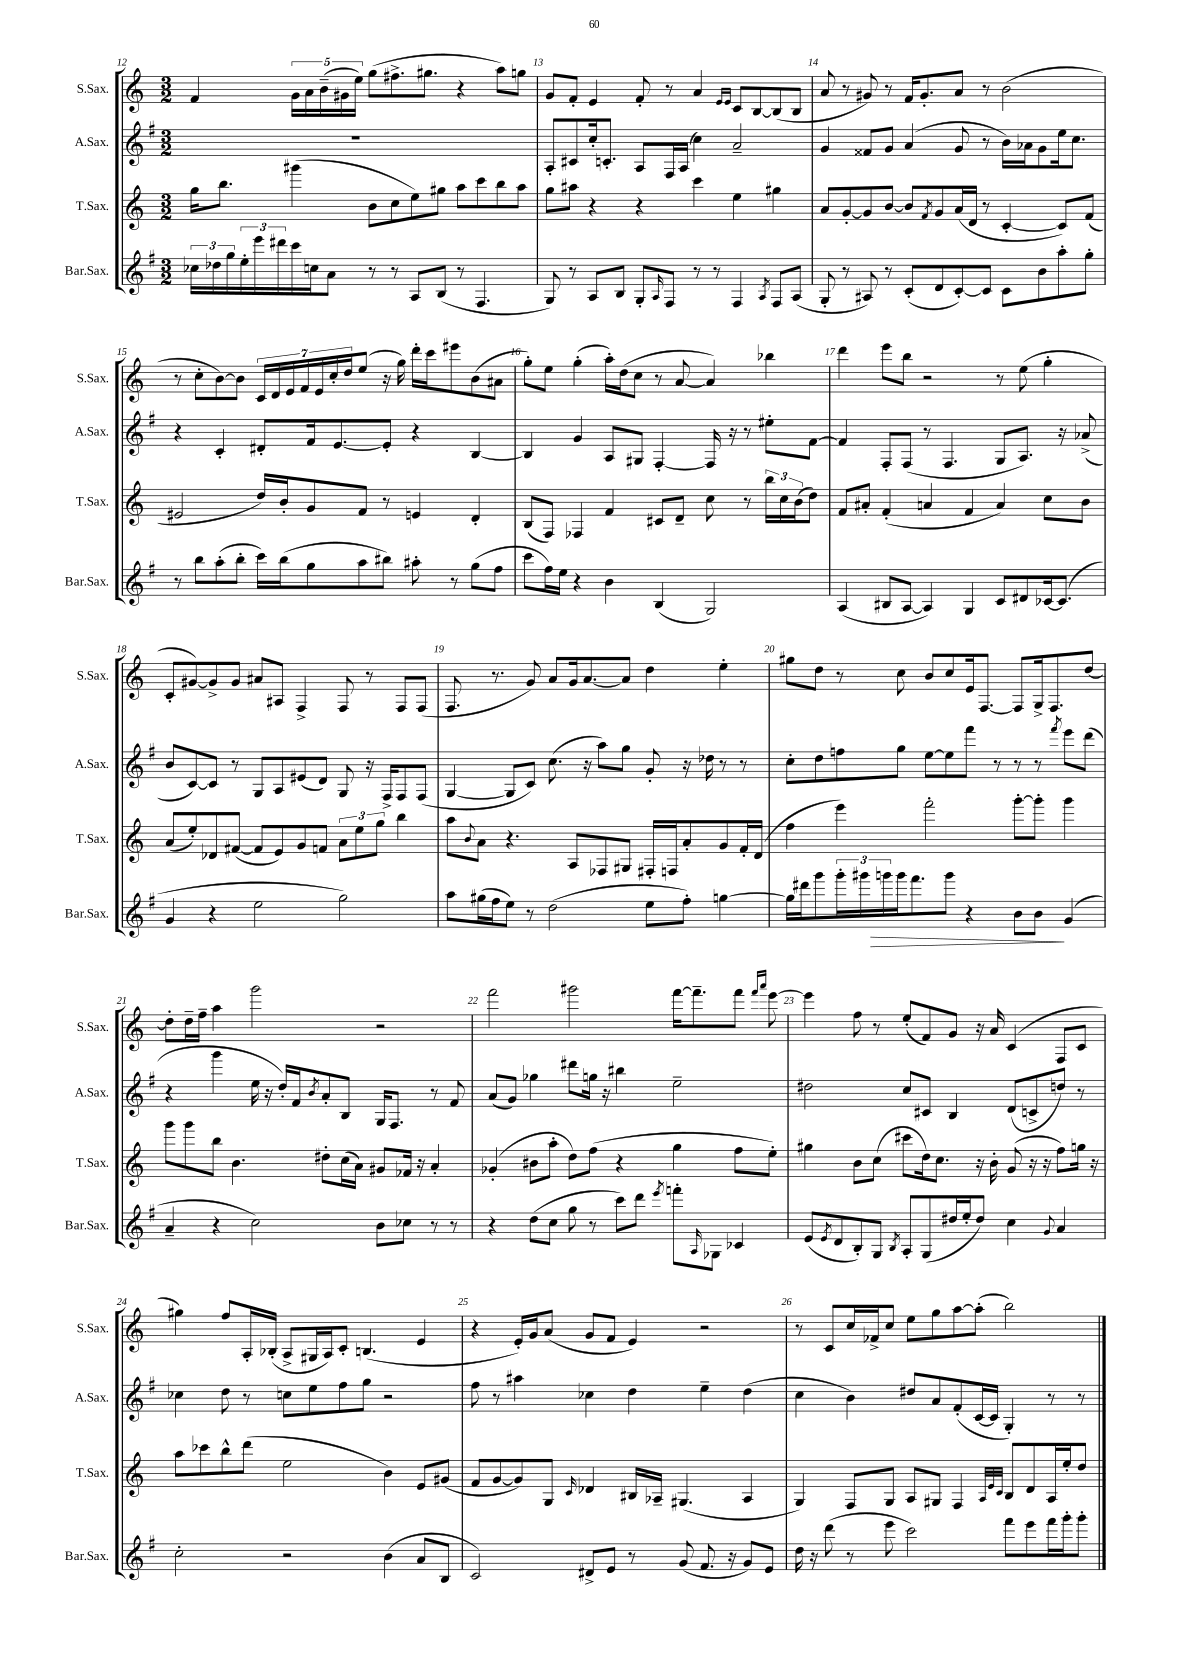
<<
\new StaffGroup <<
\new Staff = "s0" \with { instrumentName = "S.Sax." shortInstrumentName = "S.Sax." } {
    \clef treble \key c \major \numericTimeSignature \time 3/2
    f'4 \tuplet 5/4 { g'16 a'16 b'16--( gis'16 e''16) } g''8( fis''8.-> gis''8. r4 a''8) g''8 |
    g'8 f'8-. e'4 f'8-. r8 a'4 \grace { e'16 e'16 } c'8 b8~ b8( b8 |
    a'8 r8 gis'8) r8 f'16 gis'8.-. a'8 r8 b'2( |
    r8 c''8-. b'8~) b'8 \tuplet 7/4 { c'16 d'16 e'16 f'16 e'16 c''16-. d''16 } e''8( r16 g''16) d'''16-. c'''16 eis'''8 b'8( ais'8 |
    g''8-.) e''8 g''4-.( a''16-.) d''16( c''8 r8 a'8~ a'4) bes''4 |
    d'''4 e'''8 b''8 r2 r8 e''8( g''4-. |
    c'8-. gis'8~) gis'8-> gis'8 ais'8 ais8 f4-> f8 r8 f8 f8( |
    f8. r8. g'8) a'8 g'16 a'8.~ a'8 d''4 e''4-. |
    gis''8 d''8 r8 c''8 b'8 c''8 e'16 f8.~ f8 g16-> f8. d''8~ |
    d''8-. d''16-- f''16-- a''4 g'''2 r2 |
    f'''2 gis'''2 f'''16~ f'''8.-- f'''8 \grace { f'''16 a'''16 } e'''8~ |
    e'''4 f''8 r8 e''8-.( f'8) g'8 r16 a'16 c'4( f8 c'8 |
    gis''4) f''8 a16-. bes16-.( a8-> gis16 a16) c'8-. b4.( e'4 |
    r4 e'16-.) g'16 a'8( g'8 f'8 e'4) r2 |
    r8 c'8 c''16 fes'16-> c''8 e''8 g''8 a''8~ a''8-.( b''2) \bar "|." |
}
\new Staff = "s1" \with { instrumentName = "A.Sax." shortInstrumentName = "A.Sax." } {
    \clef treble \key g \major \numericTimeSignature \time 3/2
    R1. |
    a8-. cis'8 c''16-. c'8.-. a8 fis16 a16( c''4) a'2-- |
    g'4 fisis'8 g'8 a'4( g'8 r8 b'16) aes'16 g'8 e''16 c''8. |
    r4 c'4-. dis'8-. fis'16 e'8.~ e'8-. r4 b4~ |
    b4 g'4 a8 gis8 fis4~-. fis16 r16 r8 eis''8-. fis'8~ |
    fis'4 fis8-. fis8( r8 fis4. g8 a8.) r16 aes'8->( |
    b'8 c'8~) c'8 r8 g8 a8 eis'8( d'8) g8 r16 fis16-> fis8 fis8( |
    g4~ g8 c'8) c''8.( r16 a''8) g''8 g'8-. r16 des''16 r8 r8 |
    c''8-. d''8 f''8 g''8 e''8~ e''8 fis'''8 r8 r8 r8 \acciaccatura { fis'''8 } e'''8 d'''8( |
    r4 g'''4 e''16 r16 d''16-.) fis'16 \acciaccatura { b'8 } a'8-. b8 g16 fis8. r8 fis'8 |
    a'8( g'8) ges''4 dis'''8 g''16 r16 bis''4 e''2-- |
    dis''2 c''8 cis'8 b4 d'8( c'8-> d''8) r8 |
    ces''4 d''8 r8 c''8 e''8 fis''8 g''8 r2 |
    fis''8 r8 ais''4 ces''4 d''4 e''4-- d''4( |
    c''4 b'4) dis''8 a'8 fis'8-.( c'16~ c'16 g4-.) r8 r8 \bar "|." |
}
\new Staff = "s2" \with { instrumentName = "T.Sax." shortInstrumentName = "T.Sax." } {
    \clef treble \key c \major \numericTimeSignature \time 3/2
    g''16 b''8. gis'''4( b'8 c''8 e''8) gis''8 a''8 c'''8 b''8 a''8 |
    g''8 ais''8 r4 r4 c'''4 e''4 gis''4 |
    a'8 g'8~-. g'8 b'8~ b'8 \acciaccatura { f'8 } g'8 a'16( d'16 r8 c'4~-. c'8) f'8( |
    eis'2 d''16) b'16-. g'8 f'8 r8 e'4 d'4-. |
    b8( f8) fes4 f'4 cis'8 d'8-- c''8 r8 \tuplet 3/2 { b''16 c''16 b'16( } d''8) |
    f'8 ais'8-. f'4-.( a'4 f'4 a'4) c''8 b'8 |
    a'8( e''8-.) des'8 fis'8~( fis'8 e'8) g'8 f'8 \tuplet 3/2 { a'8 e''8 g''8 } b''4 |
    a''8 \appoggiatura { b'8 } a'8 r4. a8 fes8 gis8 fis16-. f16 a'8-. g'8 f'16-. d'16( |
    f''4 e'''4) f'''2-. g'''8~-. g'''8-. g'''4 |
    g'''8 g'''8 b''8 b'4. dis''8-. c''16( a'16) gis'8 fes'16 r16 a'4-. |
    ges'4-.( bis'8 a''8-. d''8) f''8( r4 g''4 f''8 e''8-.) |
    gis''4 b'8 c''8( cis'''8 d''16) c''8. r16 b'16-. g'8( r16 r16 f''8) g''16 r16 |
    a''8 ces'''8 b''8-^ d'''8( e''2 b'4) e'8 gis'8( |
    f'8 g'8~ g'8) g8 \grace { c'16 } des'4 bis16 aes16-- gis4.( aes4 |
    g4) f8 g8 a8 gis8 f4 \grace { a32 e'32 c'32 } b8 d'8 a16 e''16-. d''8 \bar "|." |
}
\new Staff = "s3" \with { instrumentName = "Bar.Sax." shortInstrumentName = "Bar.Sax." } {
    \clef treble \key g \major \numericTimeSignature \time 3/2
    \tuplet 3/2 { ces''16 des''16 g''16 } \tuplet 3/2 { e''16-. e'''16 dis'''16 } c'''16 c''16 a'8 r8 r8 a8 b8( r8 fis4. |
    g8) r8 a8 b8 g8-. \grace { a16 } fis8 r8 r8 fis4 \acciaccatura { a8 } fis8 a8( |
    g8-. r8 ais8) r8 c'8-.( d'8 c'8~-.) c'8 c'8 b'8 a''8-. g''8-. |
    r8 b''8 a''8-.( b''8-. c'''16) b''16( g''8 a''8 bis''8) ais''8-. r8 g''8( fis''8 |
    c'''8 fis''16) e''16 r4 b'4 b4( g2) |
    a4( bis8 a8~ a4) g4 c'8 dis'8 ces'16~ ces'8.( |
    g'4 r4 e''2 g''2) |
    a''8 gis''16( fis''16 e''8) r8 d''2( e''8 fis''8-.) g''4~ |
    g''16 dis'''16 g'''8 \tuplet 3/2 { g'''16-. gis'''16 g'''16\> } g'''16 fis'''8. g'''8 r4 b'8 b'8\! g'4( |
    a'4-- r4 c''2) b'8 ces''8 r8 r8 |
    r4 d''8( c''8 g''8 r8 c'''8) d'''8 \acciaccatura { e'''8 } f'''8-. \grace { a16 } ges8 ces'4 |
    e'8( \acciaccatura { e'8 } d'8 b8-.) g8 \acciaccatura { b8 } a8-. g8( dis''16 e''16-. dis''8) c''4 \appoggiatura { g'8 } a'4 |
    c''2-. r2 b'4( a'8 b8 |
    c'2) dis'8-> e'8 r8 g'8( fis'8. r16 g'8) e'8 |
    d''16 r16 d'''8( r8 e'''8 c'''2) fis'''8 e'''8 fis'''16 g'''16-. g'''8-. \bar "|." |
}
>>
>>
\layout { \context { \Score currentBarNumber = #12 \override BarNumber.break-visibility = ##(#f #t #t) barNumberVisibility = #all-bar-numbers-visible } }
